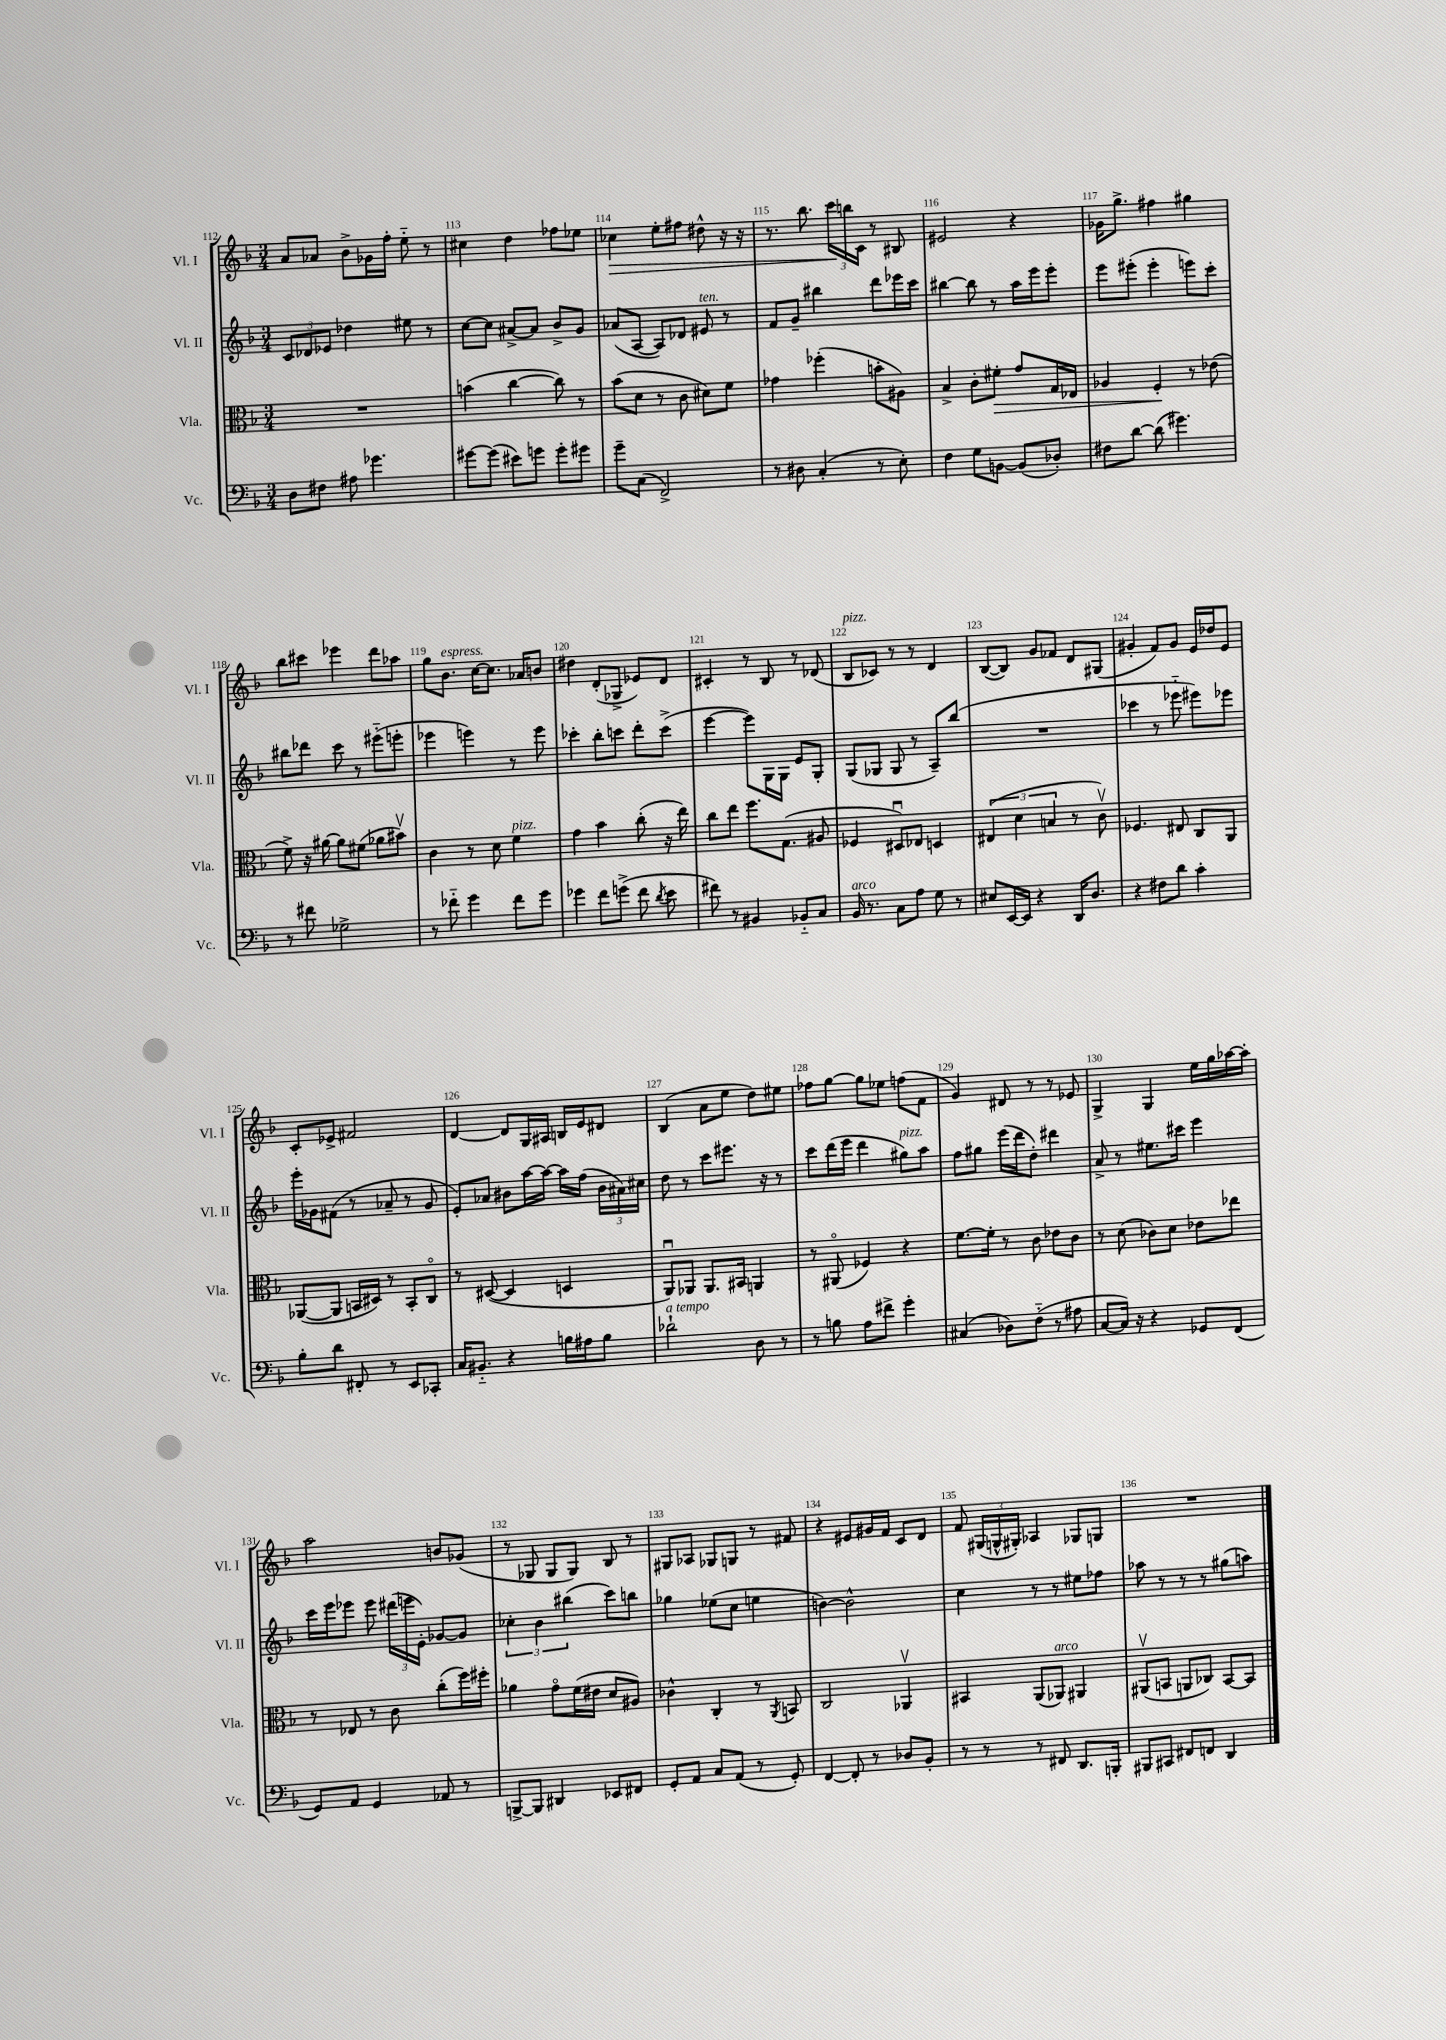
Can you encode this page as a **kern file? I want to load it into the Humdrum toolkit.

**kern	**kern	**kern	**kern
*staff4	*staff3	*staff2	*staff1
*clefF4	*clefC3	*clefG2	*clefG2
*k[b-]	*k[b-]	*k[b-]	*k[b-]
*M3/4	*M3/4	*M3/4	*M3/4
8D	2.r	12c	8a
.	.	12d-	.
8F#	.	.	8a-
.	.	12e-	.
8A#	.	4dd-	8b-^
4.g-	.	.	16g-
.	.	.	16ff'
.	.	8ee#	8ee'~
.	.	8r	8r
=	=	=	=
[8g#	(4b	[8cc	4cc#
(8g#]	.	8cc]	.
8e#)	[4cc	[8a#^	4dd
8g	.	8a#]	.
8g'	8cc])	8b-^	8ff-
8g#	8r	8g	8ee-
=	=	=	=
8g~	(8b-	(8a-	4cc-
(8C	8d	[8A	.
2FF^)	8r	8A])	8ee'
.	8c	8d-	8ff#
.	8d#)	8e#	8dd#^^
.	8f	8r	16r
.	.	.	16r
=	=	=	=
8r	4g-	8f	8.r
8D#	.	8g~	.
.	.	.	8.bb-
(4C'	(4ff-'	4bb#	.
.	.	.	24ccc
.	.	.	24bb
.	.	.	24c
8r	8b'	8ddd	8r
8E')	8A#)	16eee-	8B#
.	.	16ccc	.
=	=	=	=
4F	4B-^	[4bb#	2e#
8G	8c'	8bb#]	.
[8BB	8f#'	8r	.
(8BB]	8g	16aa	4r
.	.	16eee	.
8D-')	16G	8eee'	.
.	16E-	.	.
=	=	=	=
8F#	4A-	8eee	16g-
.	.	.	8.gg^
[8d	.	(8eee#'	.
(8d]	4F'	4eee#'	4ff#
4.g#)	.	.	.
.	8r	8eee)	4gg#
.	(8e-	8ccc'	.
=	=	=	=
8r	8f^)	8bb#	8bb-
8f#	16r	8ddd-	8ccc#
.	[16a#	.	.
2G-^	8a#]	8ccc	4eee-
.	(8f#	8r	.
.	8a-	(8eee#'~	8ddd
.	8b#v)	8eee'	8aa-
=	=	=	=
8r	4c	4eee-	8gg
8f-'~	.	.	8.b-
4g	8r	4eee)	.
.	.	.	[16cc
.	8d	.	8.cc]
8f-	4f	8r	.
.	.	.	16a-
8g	.	8eee	8b
=	=	=	=
4g-	4g	4ccc-'	4dd#
8f	4b-	8bb-'	(8d'
(8g^	.	8ccc	8G-^
8f	(8cc'	8ddd'	8e-)
8qd	.	.	.
8e	16r	(8ccc^	8d
.	16ee)	.	.
=	=	=	=
8f#)	8cc	[4eee	4c#'
8r	8ee	.	.
4BB#	8.ff	8eee])	8r
.	.	16G	8B-
.	(8.G	16G	.
8BB-'~	.	8e	8r
8C	8A#	8G'	(8d-
=	=	=	=
16BB-	4F-	(8G	8B-
8.r	.	.	.
.	.	8G-	8c-)
8C	8D#u)	8G-	8r
8A	8E-	8r	8r
8G	4D	8A~)	4d
8r	.	(8bb-	.
=	=	=	=
8E#	(6E#	2.r	([8B-
[16EE	.	.	8B-])
.	6d	.	.
16EE]	.	.	.
4r	.	.	8g
.	6B	.	.
.	.	.	8f-
16DD	8r	.	8d
8.D	.	.	.
.	8cv)	.	(8G#
=	=	=	=
4r	4.F-	4ccc-	4g#'
8F#	.	8r	8f)
8d	8E#	8eee-'~	8g#
4c'	8C	8eee#)	16e
.	.	.	16dd-
.	8AA	8eee-	8e
=	=	=	=
8B-'	([8AA-	16eee'	8c'
.	.	16g-	.
8d	8AA-]	(8f#	8e-^
8FF#'	16BB	8r	2f#
.	16D#)	.	.
8r	8r	8a-~	.
8EE	8BB'	8r	.
8CC-'	8Co	8g-	.
=	=	=	=
16C	8r	8e')	[4d
8.BB#'~	.	.	.
.	([8D#	8a-	.
4r	4D#]	8b#	8d]
.	.	[16aa	16G
.	.	16aa_	16A#
16B	4D	16aa]	16B
16A#	.	(16ff	16e
8B	.	24b#	8d#
.	.	24a#)	.
.	.	24cc#	.
=	=	=	=
2d-`	8AAu)	8dd	(4B-
.	8AA-	8r	.
.	8.AA-	8ccc	8a
.	.	8.eee#	8ee
.	16BB#	.	.
8D	4AA	.	8dd)
.	.	16r	.
8r	.	8r	8ee#
=	=	=	=
8r	8r	8ccc	8ff-
8B	(8AA#o	(16ddd	[8gg
.	.	16eee	.
8A	4F-)	4ddd	8gg]
8f#^	.	.	8ee-
4g'	4r	8gg#)	(8ff
.	.	8aa	8f
=	=	=	=
(4C#	[8.f	8ff	4g)
.	.	8gg#	.
.	16f']	.	.
8D-)	8r	(16eee	8d#
.	.	16ddd	.
(8F'~	8c	8dd')	8r
8r	8e-	4ddd#	8r
8A#	8c	.	8e-
=	=	=	=
[8C	8r	8a^	4G^
16C])	(8d	8r	.
16r	.	.	.
4r	8c-)	8.ee#	4G
.	8d	.	.
.	.	16ccc#	.
8GG-	8e-	4eee	16ee
.	.	.	16gg
(8FF	8ee-	.	[16aa-
.	.	.	16aa-']
=	=	=	=
8GG)	8r	16ccc	2aa
.	.	16eee	.
8AA	8E-	8eee-	.
4GG	8r	8eee-	.
.	8c	(24ddd#	.
.	.	24eee	.
.	.	24e')	.
8AA-	(8cc'	[8g-	8b
8r	16ff)	8g-]	(8g-
.	16ff#'	.	.
=	=	=	=
[8BBB^	4a-	6cc-'	8r
8BBB]	.	.	8G-
.	.	6b-	.
4DD#	8go	.	8G-
.	.	(6bb#	.
.	(16f	.	8G-)
.	16e#	.	.
8EE-	8d	8ccc)	8B-
8FF#	8A#)	8bb	8r
=	=	=	=
8GG'	4c-^^	4gg-	8G#
8AA	.	.	8A-
8C	4C'	(8ee-	8G-
(8AA	.	8cc	8G
8r	8r	4ee	8r
.	8qAA	.	.
8GG')	8BB	.	8f#
=	=	=	=
[4FF	2C	[4b)	4r
8FF']	.	2b^^]	8e#
8r	.	.	16g#
.	.	.	16f
8D-	4AA-v	.	8c
8BB-'	.	.	8d
=	=	=	=
8r	4BB#	4cc	8f
8r	.	.	(24G#
.	.	.	24G^^
.	.	.	24G#')
8r	(8AA	8r	4A-
8FF#	8AA-)	8r	.
8.DD	4AA#	8ee#	8G-
.	.	8ff-	8G
16BBB'	.	.	.
=	=	=	=
8BBB#	(8AA#v	8aa-	2.r
8CC#	8BB	8r	.
8FF#	8AA	8r	.
8FF	8C-)	8r	.
4DD	[8BB	(8gg#	.
.	8BB]	8aa)	.
==	==	==	==
*-	*-	*-	*-
